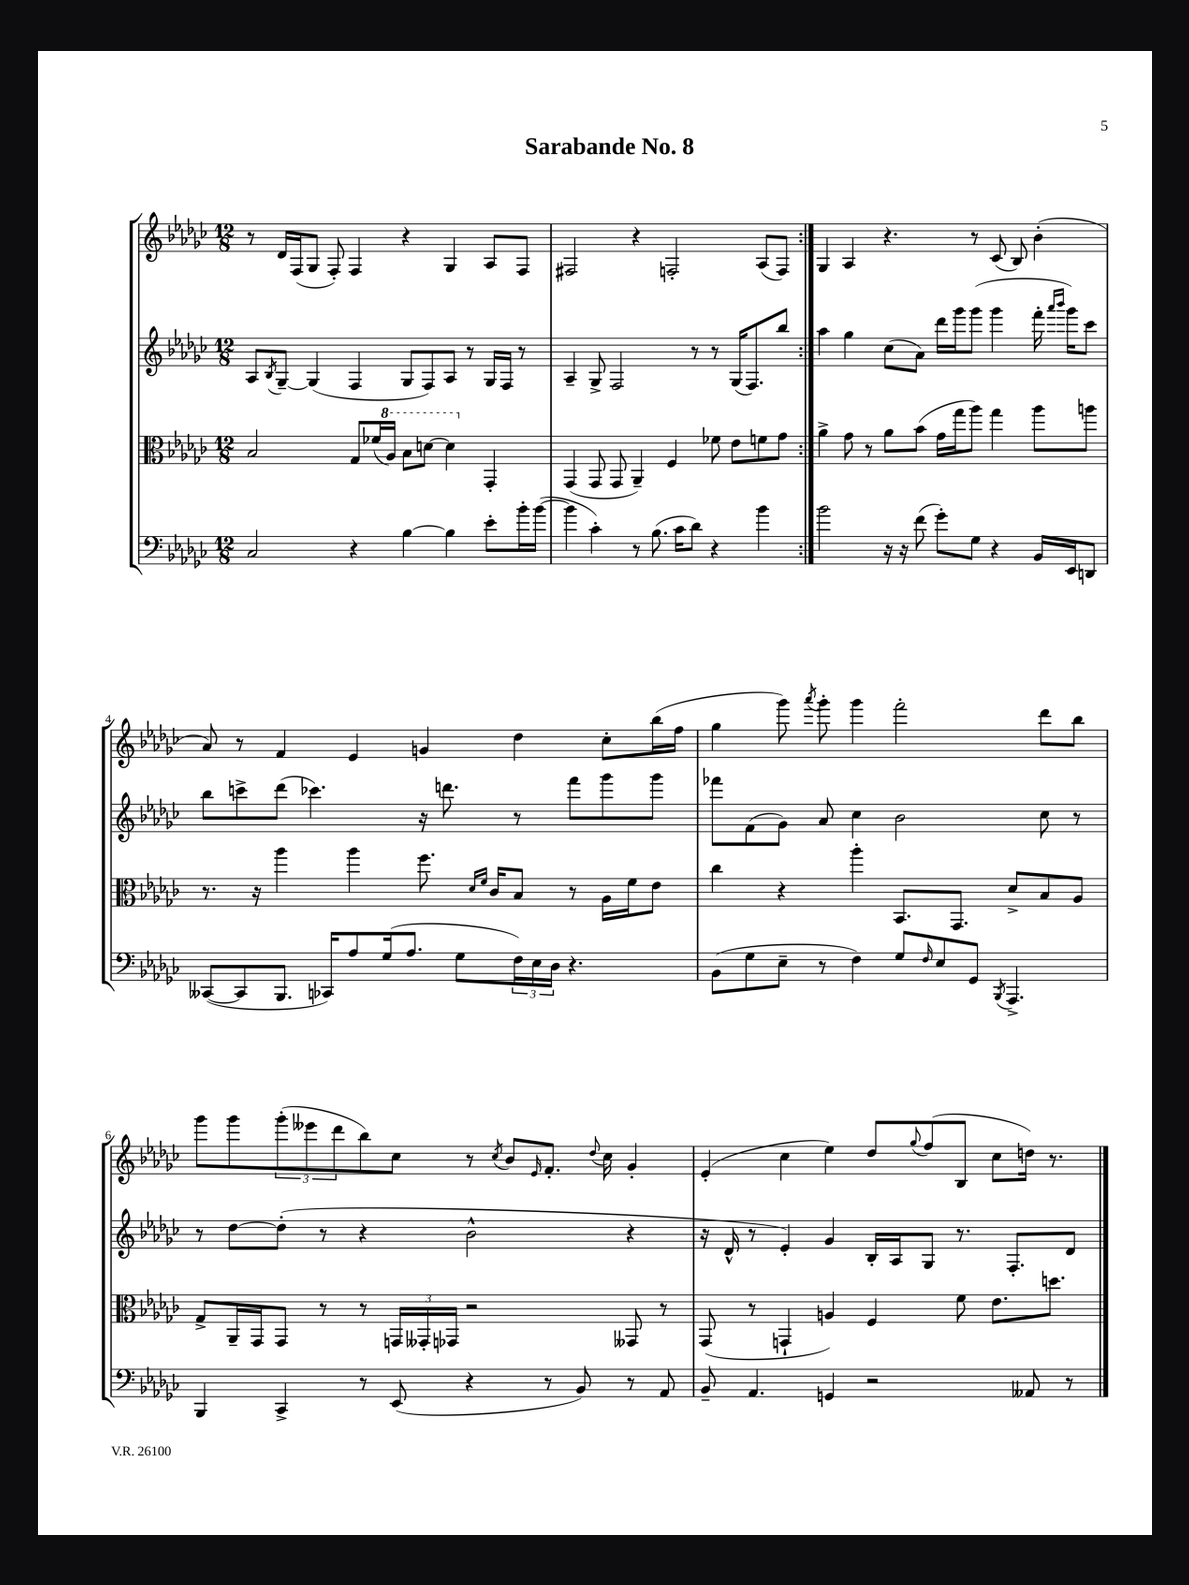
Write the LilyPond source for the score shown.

\header { title = "Sarabande No. 8" }
<<
\new StaffGroup <<
\new Staff = "s0" {
    \clef treble \key ges \major \numericTimeSignature \time 12/8
    \repeat volta 2 { r8 des'16 f16( ges8 f8-.) f4 r4 ges4 aes8 f8 |
    fis2 r4 f2-. aes8( f8) | }
    ges4 aes4 r4. r8 ces'8( bes8) bes'4-.( |
    aes'8) r8 f'4 ees'4 g'4 des''4 ces''8-. bes''16( f''16 |
    ges''4 ges'''8) \acciaccatura { aes'''8 } ges'''8-. ges'''4 f'''2-. des'''8 bes''8 |
    ges'''8 ges'''8 \tuplet 3/2 { ges'''8-.( eeses'''8 des'''8 } bes''8) ces''8 r8 \acciaccatura { ces''8 } bes'8 \grace { ees'16 } f'8.-. \appoggiatura { des''8 } ces''16 ges'4-. |
    ees'4-.( ces''4 ees''4) des''8 \appoggiatura { ges''8 } f''8( bes8 ces''8 d''16) r8. \bar "|." |
}
\new Staff = "s1" {
    \clef treble \key ges \major \numericTimeSignature \time 12/8
    \repeat volta 2 { aes8 \acciaccatura { bes8 } ges8~-- ges4( f4 ges8 f8) aes8 r8 ges16 f16 r8 |
    aes4-- ges8-> f2 r8 r8 ges16( f8.) bes''8 | }
    aes''4 ges''4 ces''8( aes'8) des'''16 ges'''16 ges'''8( ges'''4 f'''16-. \grace { aes'''16 bes'''16 } ges'''16) ces'''8 |
    bes''8 c'''8-> des'''8( ces'''4.) r16 d'''8. r8 f'''8 ges'''8 ges'''8 |
    fes'''8 f'8( ges'8) aes'8 ces''4 bes'2 ces''8 r8 |
    r8 des''8~ des''8-.( r8 r4 bes'2-^ r4 |
    r16 des'16-^ r8 ees'4-.) ges'4 bes16-. aes16 ges8 r8. f8.-. des'8 \bar "|." |
}
\new Staff = "s2" {
    \clef alto \key ges \major \numericTimeSignature \time 12/8
    \repeat volta 2 { bes2 ges8 fes'16( \ottava #1 aes'16) bes'8 d''8~ d''4 \ottava #0 ges,4-. |
    ges,4( ges,8 ges,8 aes,4--) f4 fes'8 ees'8 f'8 ges'8 | }
    aes'4-> ges'8 r8 aes'8 bes'8( ges'16 ges''16 aes''8) ges''4 aes''8 a''8 |
    r8. r16 aes''4 aes''4 f''8. \grace { des'16 f'16 } ces'16 bes8 r8 aes16 f'16 ees'8 |
    ces''4 r4 aes''4-. bes,8. ges,8. des'8-> bes8 aes8 |
    ges8-> aes,16-- ges,16 ges,8 r8 r8 \tuplet 3/2 { g,16 geses,16-. ges,16 } r2 geses,8 r8 |
    ges,8( r8 g,4-! a4) f4 f'8 ees'8. d''8. \bar "|." |
}
\new Staff = "s3" {
    \clef bass \key ges \major \numericTimeSignature \time 12/8
    \repeat volta 2 { ces2 r4 bes4~ bes4 ees'8-. bes'16-. bes'16~( |
    bes'4 ces'4-.) r8 bes8.( ces'16 des'8) r4 bes'4 | }
    bes'2 r16 r16 f'8( ges'8-.) ges8 r4 bes,16 ees,16 d,8 |
    ceses,8~( ceses,8 bes,,8. ces,16) aes8 ges16( aes8. ges8 \tuplet 3/2 { f16) ees16 des16 } r4. |
    bes,8( ges8 ees8-- r8 f4) ges8 \grace { f16 } ees8 ges,8 \acciaccatura { bes,,8 } aes,,4.-> |
    bes,,4 ces,4-> r8 ees,8( r4 r8 bes,8) r8 aes,8 |
    bes,8-- aes,4. g,4 r2 aeses,8 r8 \bar "|." |
}
>>
>>
